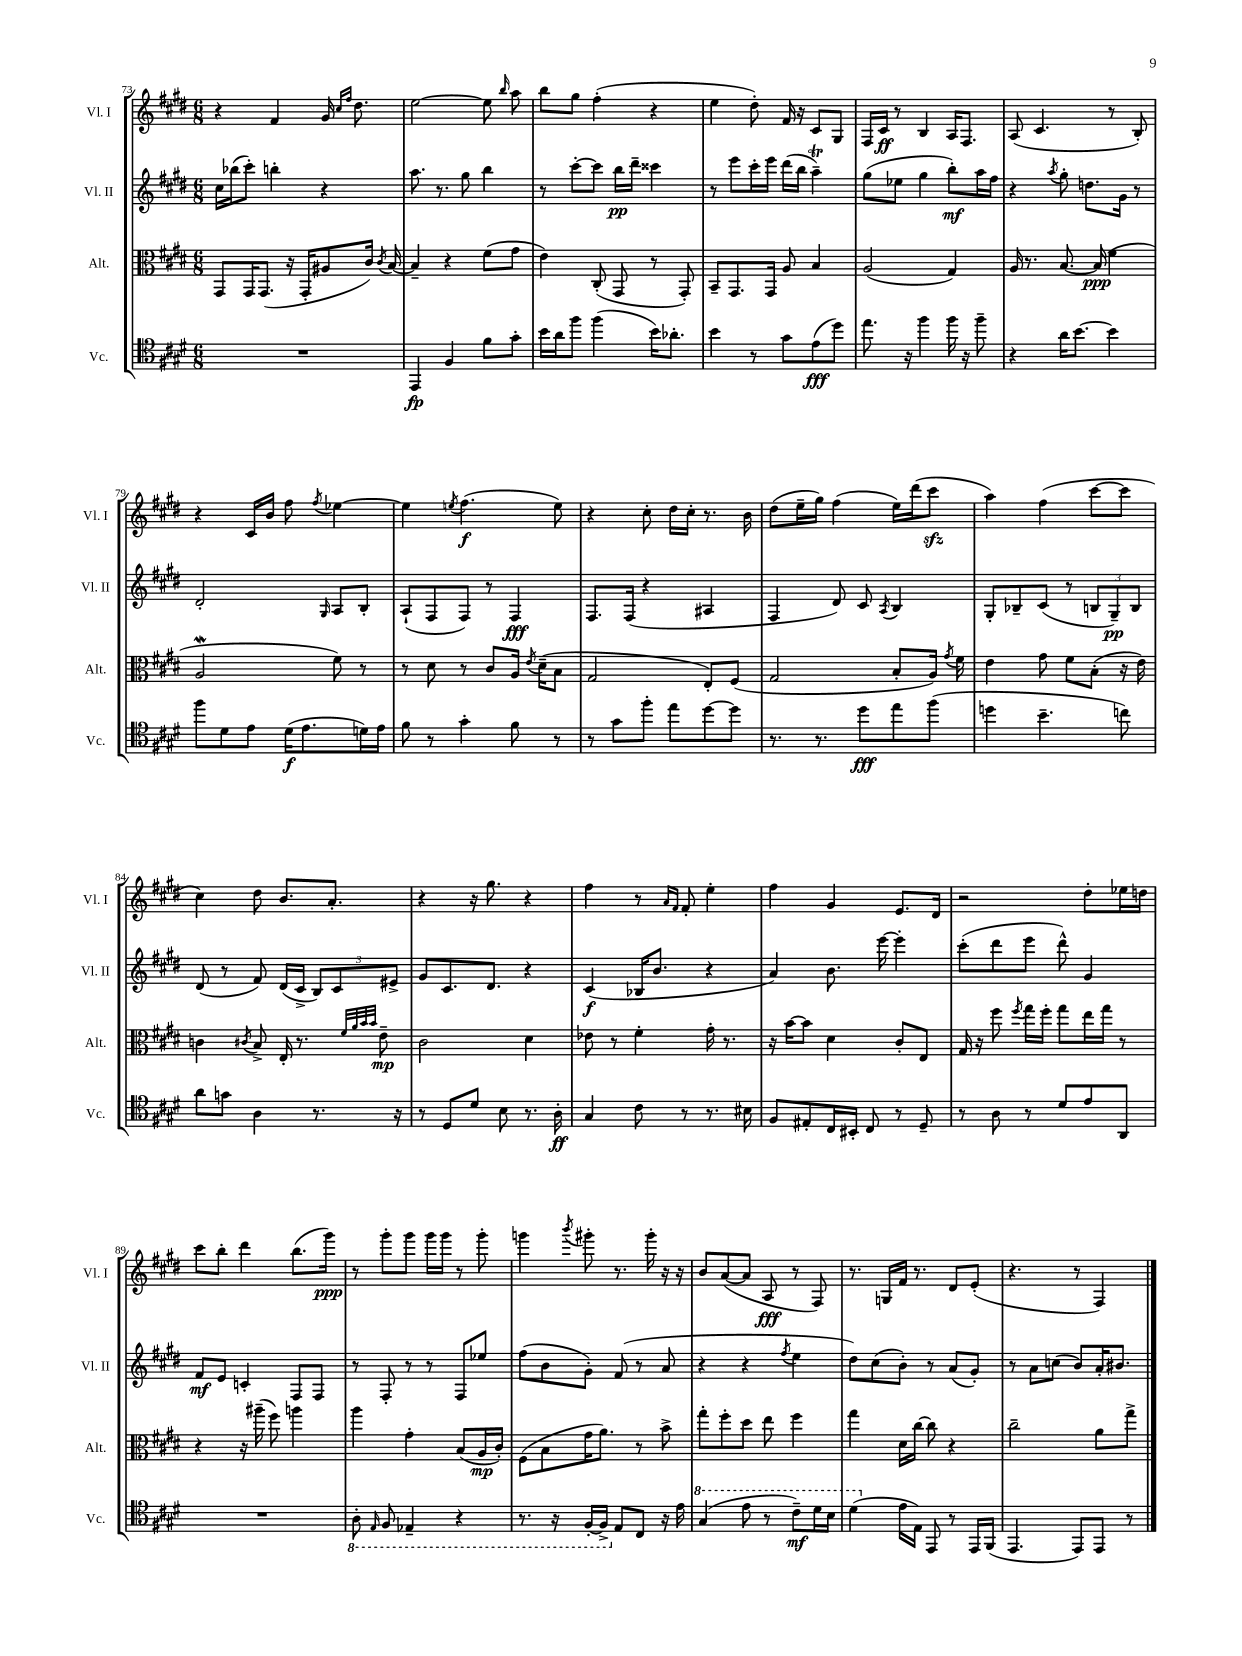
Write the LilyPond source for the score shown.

<<
\new StaffGroup <<
\new Staff = "s0" \with { instrumentName = "Vl. I" shortInstrumentName = "Vl. I" } {
    \clef treble \key e \major \numericTimeSignature \time 6/8
    \autoBeamOff r4 fis'4 gis'16 \grace { cis''16[ fis''16] } dis''8. |
    e''2~ e''8 \grace { b''16 } a''8 |
    b''8[ gis''8] fis''4-.( r4 |
    e''4 dis''8-.) fis'16 r16 cis'8[ gis8] |
    fis16[ cis'16]\ff r8 b4 a16[ fis8.] |
    a8( cis'4. r8 b8-.) |
    r4 cis'16[ b'16] fis''8 \acciaccatura { fis''8 } ees''4~ |
    ees''4 \acciaccatura { e''8 } fis''4.\f( e''8) |
    r4 cis''8-. dis''16[ cis''16]-. r8. b'16 |
    dis''8[( e''16-- gis''16]) fis''4( e''16[) dis'''16( cis'''8]\sfz |
    a''4) fis''4( cis'''8[~ cis'''8] |
    cis''4) dis''8 b'8.[ a'8.]-. |
    r4 r16 gis''8. r4 |
    fis''4 r8 \grace { a'16[ fis'16] } fis'8-. e''4-. |
    fis''4 gis'4 e'8.[ dis'16] |
    r2 dis''8[-. ees''16 d''16] |
    cis'''8[ b''8]-. dis'''4 b''8.[( gis'''16]\ppp) |
    r8 gis'''8[-. gis'''8] gis'''16[ gis'''16] r8 gis'''8-. |
    g'''4 \acciaccatura { b'''8 } gis'''8-. r8. gis'''16-. r16 r16 |
    b'8[ a'8~( a'8] a8\fff r8 fis8) |
    r8. g16[ fis'16] r8. dis'8[ e'8]-.( |
    r4. r8 fis4) \bar "|." |
}
\new Staff = "s1" \with { instrumentName = "Vl. II" shortInstrumentName = "Vl. II" } {
    \clef treble \key e \major \numericTimeSignature \time 6/8
    \autoBeamOff cis''16[ bes''16( cis'''8]-.) b''4-. r4 |
    a''8. r8. gis''8 b''4 |
    r8 cis'''8[~-. cis'''8] b''16[\pp dis'''16]-- cisis'''4 |
    r8 e'''8[ cis'''16-. e'''16] dis'''16[( b''16] a''4--\trill) |
    gis''8[( ees''8] gis''4 b''8[-.\mf) a''16 fis''16] |
    r4 \acciaccatura { a''8 } gis''8-. d''8.[ gis'16] r8 |
    dis'2-. \grace { gis16 } a8[ b8]-. |
    a8[-!( fis8 fis8]) r8 fis4\fff |
    fis8.[ fis16]( r4 ais4 |
    fis4 dis'8) cis'8 \acciaccatura { a8 } b4 |
    gis8[-. bes8-- cis'8]( r8 \tuplet 3/2 { b8[ gis8--\pp) b8] } |
    dis'8( r8 fis'8) dis'16[( cis'16]-> \tuplet 3/2 { b8[) cis'8 eis'8]-> } |
    gis'8[ cis'8. dis'8.] r4 |
    cis'4\f( bes16[ b'8.] r4 |
    a'4) b'8. e'''16~ e'''4-. |
    cis'''8[-.( dis'''8 e'''8] dis'''8-^) gis'4 |
    fis'8[\mf e'8] c'4-. fis8[ fis8] |
    r8 fis8-. r8 r8 fis8[ ees''8] |
    fis''8[( b'8 gis'8]-.) fis'8( r8 a'8 |
    r4 r4 \acciaccatura { fis''8 } e''4 |
    dis''8[) cis''8( b'8]-.) r8 a'8[( gis'8]-.) |
    r8 a'8[ c''8]( b'8[) a'16-. bis'8.] \bar "|." |
}
\new Staff = "s2" \with { instrumentName = "Alt." shortInstrumentName = "Alt." } {
    \clef alto \key e \major \numericTimeSignature \time 6/8
    \autoBeamOff gis,8[ gis,16 gis,8.]( r16 gis,16[-. ais8 cis'16]) \acciaccatura { cis'8 } b16~ |
    b4-- r4 fis'8[( gis'8] |
    e'4) cis8-.( gis,8 r8 gis,8-.) |
    b,8[-- gis,8. gis,16] a8 b4 |
    a2( gis4) |
    a16 r8. b8.~ b16\ppp( fis'4 |
    a2\mordent fis'8) r8 |
    r8 dis'8 r8 cis'8[ a16] \acciaccatura { e'8 } dis'16[--( b8] |
    gis2 e8[-.) fis8]( |
    gis2 b8[-. a16]) \acciaccatura { gis'8 } fis'16 |
    e'4 gis'8 fis'8[ b8]-.( r16 e'16) |
    c'4 \acciaccatura { cis'8 } b8-> e16-. r8. \grace { fis'32[ a'32 b'32 b'32] } e'8--\mp |
    cis'2 dis'4 |
    ees'8 r8 fis'4-. gis'16-. r8. |
    r16 b'16[~ b'8] dis'4 cis'8[-. e8] |
    gis16 r16 fis''8 \acciaccatura { fis''8 } gis''16[ fis''16]-. gis''8[ e''16 gis''16] r8 |
    r4 r16 ais''16--( fis''8) a''4 |
    a''4 gis'4-. b8[( a16\mp cis'16]-.) |
    fis8[( b8 gis'16 a'8.]) r8 b'8-> |
    gis''8[-. fis''8-. dis''8] e''8 fis''4 |
    gis''4 dis'16[ cis''16]~ cis''8 r4 |
    cis''2-- a'8[ gis''8]-> \bar "|." |
}
\new Staff = "s3" \with { instrumentName = "Vc." shortInstrumentName = "Vc." } {
    \clef tenor \key e \major \numericTimeSignature \time 6/8
    \autoBeamOff R2. |
    e,4\fp fis4 fis'8[ gis'8]-. |
    b'16[ a'16 fis''8] fis''4( b'16[) aes'8.]-. |
    b'4 r8 gis'8[ e'8\fff( dis''8]) |
    e''8. r16 fis''4 fis''16 r16 fis''8-- |
    r4 a'16[ b'8.]~ b'4 |
    fis''8[ dis'8 e'8] dis'16[\f( e'8. d'16) e'16] |
    fis'8 r8 gis'4-. fis'8 r8 |
    r8 gis'8[ fis''8]-. e''8[ dis''8~ dis''8] |
    r8. r8. dis''8[\fff e''8 fis''8]( |
    d''4 b'4.-- c''8) |
    a'8[ g'8] a4 r8. r16 |
    r8 dis8[ dis'8] b8 r8. a16-.\ff |
    gis4 cis'8 r8 r8. bis16 |
    fis8[ eis8-. cis16 bis,16]-. cis8 r8 dis8-- |
    r8 a8 r8 dis'8[ e'8 a,8] |
    R2. |
    \ottava #-1 a,8-. \grace { e,16 } fis,8 ees,4-- r4 |
    r8. r16 fis,16[~-. fis,16]-> \ottava #0 e8[ cis8] r16 e'16 |
    \ottava #1 gis'4( e''8 r8 cis''8[--\mf) dis''16 b'16] |
    dis''4( \ottava #0 e'16[ e16]) e,8 r8 e,16[ fis,16]( |
    e,4. e,8[) e,8] r8 \bar "|." |
}
>>
>>
\layout { \context { \Score currentBarNumber = #73 } }
